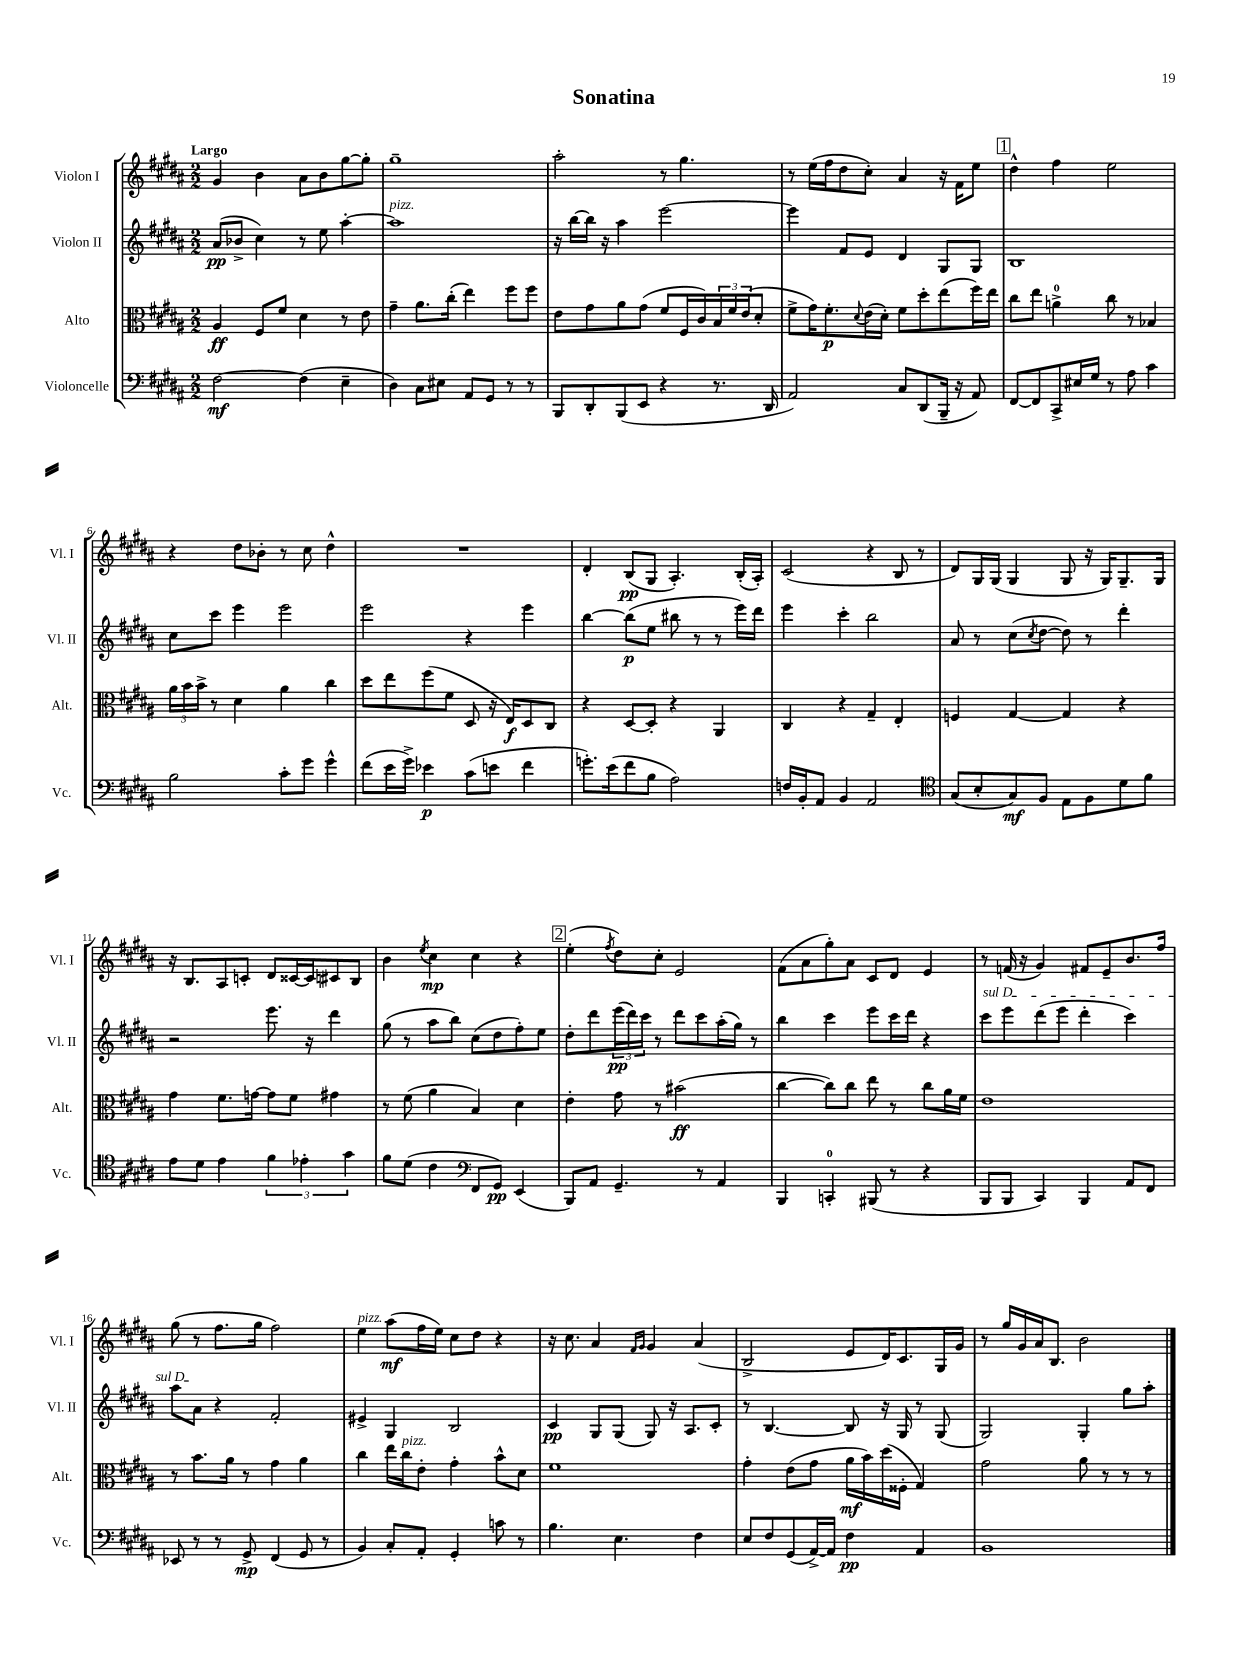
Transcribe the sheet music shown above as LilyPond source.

\header { title = "Sonatina" }
<<
\new StaffGroup <<
\new Staff = "s0" \with { instrumentName = "Violon I" shortInstrumentName = "Vl. I" } {
    \clef treble \key b \major \numericTimeSignature \time 2/2 \tempo "Largo"
    gis'4 b'4 ais'8 b'8 gis''8~ gis''8-. |
    gis''1-- |
    ais''2-. r8 gis''4. |
    r8 e''16( fis''16 dis''8 cis''8-.) ais'4 r16 fis'16 e''8 |
    \mark \markup { \box "1" } dis''4-^ fis''4 e''2 |
    r4 dis''8 bes'8-. r8 cis''8 dis''4-^ |
    R1 |
    dis'4-. b8\pp( gis8 ais4.-.) b16-.( ais16-.) |
    cis'2( r4 b8 r8 |
    dis'8) gis16 gis16( gis4 gis8 r16 gis16) gis8.-- gis16 |
    r16 b8. ais8 c'8-. dis'8 cisis'16~ cisis'16 cis'8 b8 |
    b'4 \acciaccatura { e''8 } cis''4\mp cis''4 r4 |
    \mark \markup { \box "2" } e''4-.( \acciaccatura { fis''8 } dis''8) cis''8-. e'2 |
    fis'8( ais'8 gis''8-.) ais'8 cis'8 dis'8 e'4 |
    r8 f'16( r16 gis'4) fis'8 e'8-- b'8. fis''16 |
    gis''8( r8 fis''8. gis''16 fis''2) |
    e''4^\markup { \italic "pizz." } ais''8\mf( fis''16 e''16) cis''8 dis''8 r4 |
    r16 cis''8. ais'4 \grace { fis'16 gis'16 } gis'4 ais'4( |
    b2-> e'8 dis'16) cis'8. gis16 gis'16 |
    r8 gis''16 gis'16 ais'16 b8. b'2 \bar "|." |
}
\new Staff = "s1" \with { instrumentName = "Violon II" shortInstrumentName = "Vl. II" } {
    \clef treble \key b \major \numericTimeSignature \time 2/2
    ais'8\pp( bes'8-> cis''4) r8 e''8 ais''4~-. |
    ais''1^\markup { \italic "pizz." } |
    r16 b''16~ b''16 r16 ais''4 e'''2~ |
    e'''4 fis'8 e'8 dis'4 gis8 gis8 |
    \mark \markup { \box "1" } b1 |
    cis''8 cis'''8 e'''4 e'''2 |
    e'''2 r4 e'''4 |
    b''4~ b''8\p( e''8 bis''8 r8 r8 e'''16) dis'''16 |
    e'''4 cis'''4-. b''2 |
    ais'8 r8 cis''8( \acciaccatura { cis''8 } dis''8~ dis''8) r8 dis'''4-. |
    r2 e'''8. r16 dis'''4 |
    gis''8( r8 ais''8 b''8) cis''8( dis''8 fis''8-.) e''8 |
    \mark \markup { \box "2" } dis''8-. dis'''8 \tuplet 3/2 { e'''16\pp( dis'''16) cis'''16 } r8 dis'''8 cis'''8 ais''16-.( gis''16) r8 |
    b''4 cis'''4 e'''8 cis'''16 dis'''16 r4 |
    \once \override TextSpanner.bound-details.left.text = \markup { \italic "sul D" } cis'''8\startTextSpan e'''8 dis'''8( e'''8 dis'''4-. cis'''4) |
    ais''8 ais'8\stopTextSpan r4 fis'2-. |
    eis'4-> gis4 b2 |
    cis'4\pp gis8 gis8( gis8) r16 ais8. cis'8-. |
    r8 b4.~ b8 r16 gis16 r8 gis8( |
    gis2) gis4-. gis''8 ais''8-. \bar "|." |
}
\new Staff = "s2" \with { instrumentName = "Alto" shortInstrumentName = "Alt." } {
    \clef alto \key b \major \numericTimeSignature \time 2/2
    ais4\ff fis8 fis'8 dis'4 r8 e'8 |
    gis'4-- ais'8. cis''16-.( e''4) fis''8 fis''8 |
    e'8 gis'8 ais'8 gis'8( fis'8 fis16 cis'16) \tuplet 3/2 { b16 fis'16 e'16( } dis'8-. |
    fis'8-> gis'16) fis'8.-.\p \appoggiatura { dis'8 } e'16( dis'16-.) fis'8 dis''8-. e''8( fis''16) e''16 |
    \mark \markup { \box "1" } cis''8 e''8 a'4-0-> cis''8 r8 bes4 |
    \tuplet 3/2 { ais'16 b'16 b'16-> } r8 dis'4 ais'4 cis''4 |
    dis''8 e''8 fis''8( fis'8 dis8 r16 e16\f) dis8 cis8 |
    r4 dis8~ dis8-. r4 ais,4 |
    cis4 r4 gis4-- e4-. |
    f4 gis4~ gis4 r4 |
    gis'4 fis'8. g'16~ g'8 fis'8 gis'4 |
    r8 fis'8( ais'4 b4) dis'4 |
    \mark \markup { \box "2" } e'4-. gis'8 r8 bis'2\ff( |
    cis''4~ cis''8) cis''8 e''8 r8 cis''8 ais'16 fis'16 |
    e'1 |
    r8 b'8. ais'16 r8 gis'4 ais'4 |
    cis''4 e''16 cis''16^\markup { \italic "pizz." } e'8-. gis'4-. b'8-^ dis'8 |
    fis'1 |
    gis'4-. e'8( gis'8 ais'16\mf b'16) dis''16( fisis16-. gis4) |
    gis'2 ais'8 r8 r8 r8 \bar "|." |
}
\new Staff = "s3" \with { instrumentName = "Violoncelle" shortInstrumentName = "Vc." } {
    \clef bass \key b \major \numericTimeSignature \time 2/2
    fis2~\mf fis4( e4-- |
    dis4) cis8 eis8 ais,8 gis,8 r8 r8 |
    b,,8 dis,8-. b,,8( e,8 r4 r8. dis,16 |
    ais,2) cis8 dis,8( b,,16-- r16 ais,8) |
    \mark \markup { \box "1" } fis,8~ fis,8 cis,8-> eis16 gis16 r8 ais8 cis'4 |
    b2 cis'8-. gis'8 gis'4-^ |
    fis'8( e'16 gis'16->) ees'4\p cis'8( e'8 fis'4 |
    g'8.-.) e'16( fis'8 b8 ais2) |
    f16 b,16-. ais,8 b,4 ais,2 |
    \clef tenor gis8( b8-. gis8\mf) fis8 e8 fis8 dis'8 fis'8 |
    e'8 dis'8 e'4 \tuplet 3/2 { fis'4 ees'4-. gis'4 } |
    fis'8 dis'8( cis'4 \clef bass fis,8 gis,8\pp) e,4( |
    \mark \markup { \box "2" } b,,8) ais,8 gis,4.-- r8 ais,4 |
    b,,4 c,4-0-. bis,,8( r8 r4 |
    b,,8 b,,8 cis,4) b,,4 ais,8 fis,8 |
    ees,8 r8 r8 gis,8->\mp fis,4( gis,8 r8 |
    b,4) cis8-. ais,8-. gis,4-. c'8 r8 |
    b4. e4. fis4 |
    e8 fis8 gis,8( ais,16~->) ais,16 fis4\pp ais,4 |
    b,1 \bar "|." |
}
>>
>>
